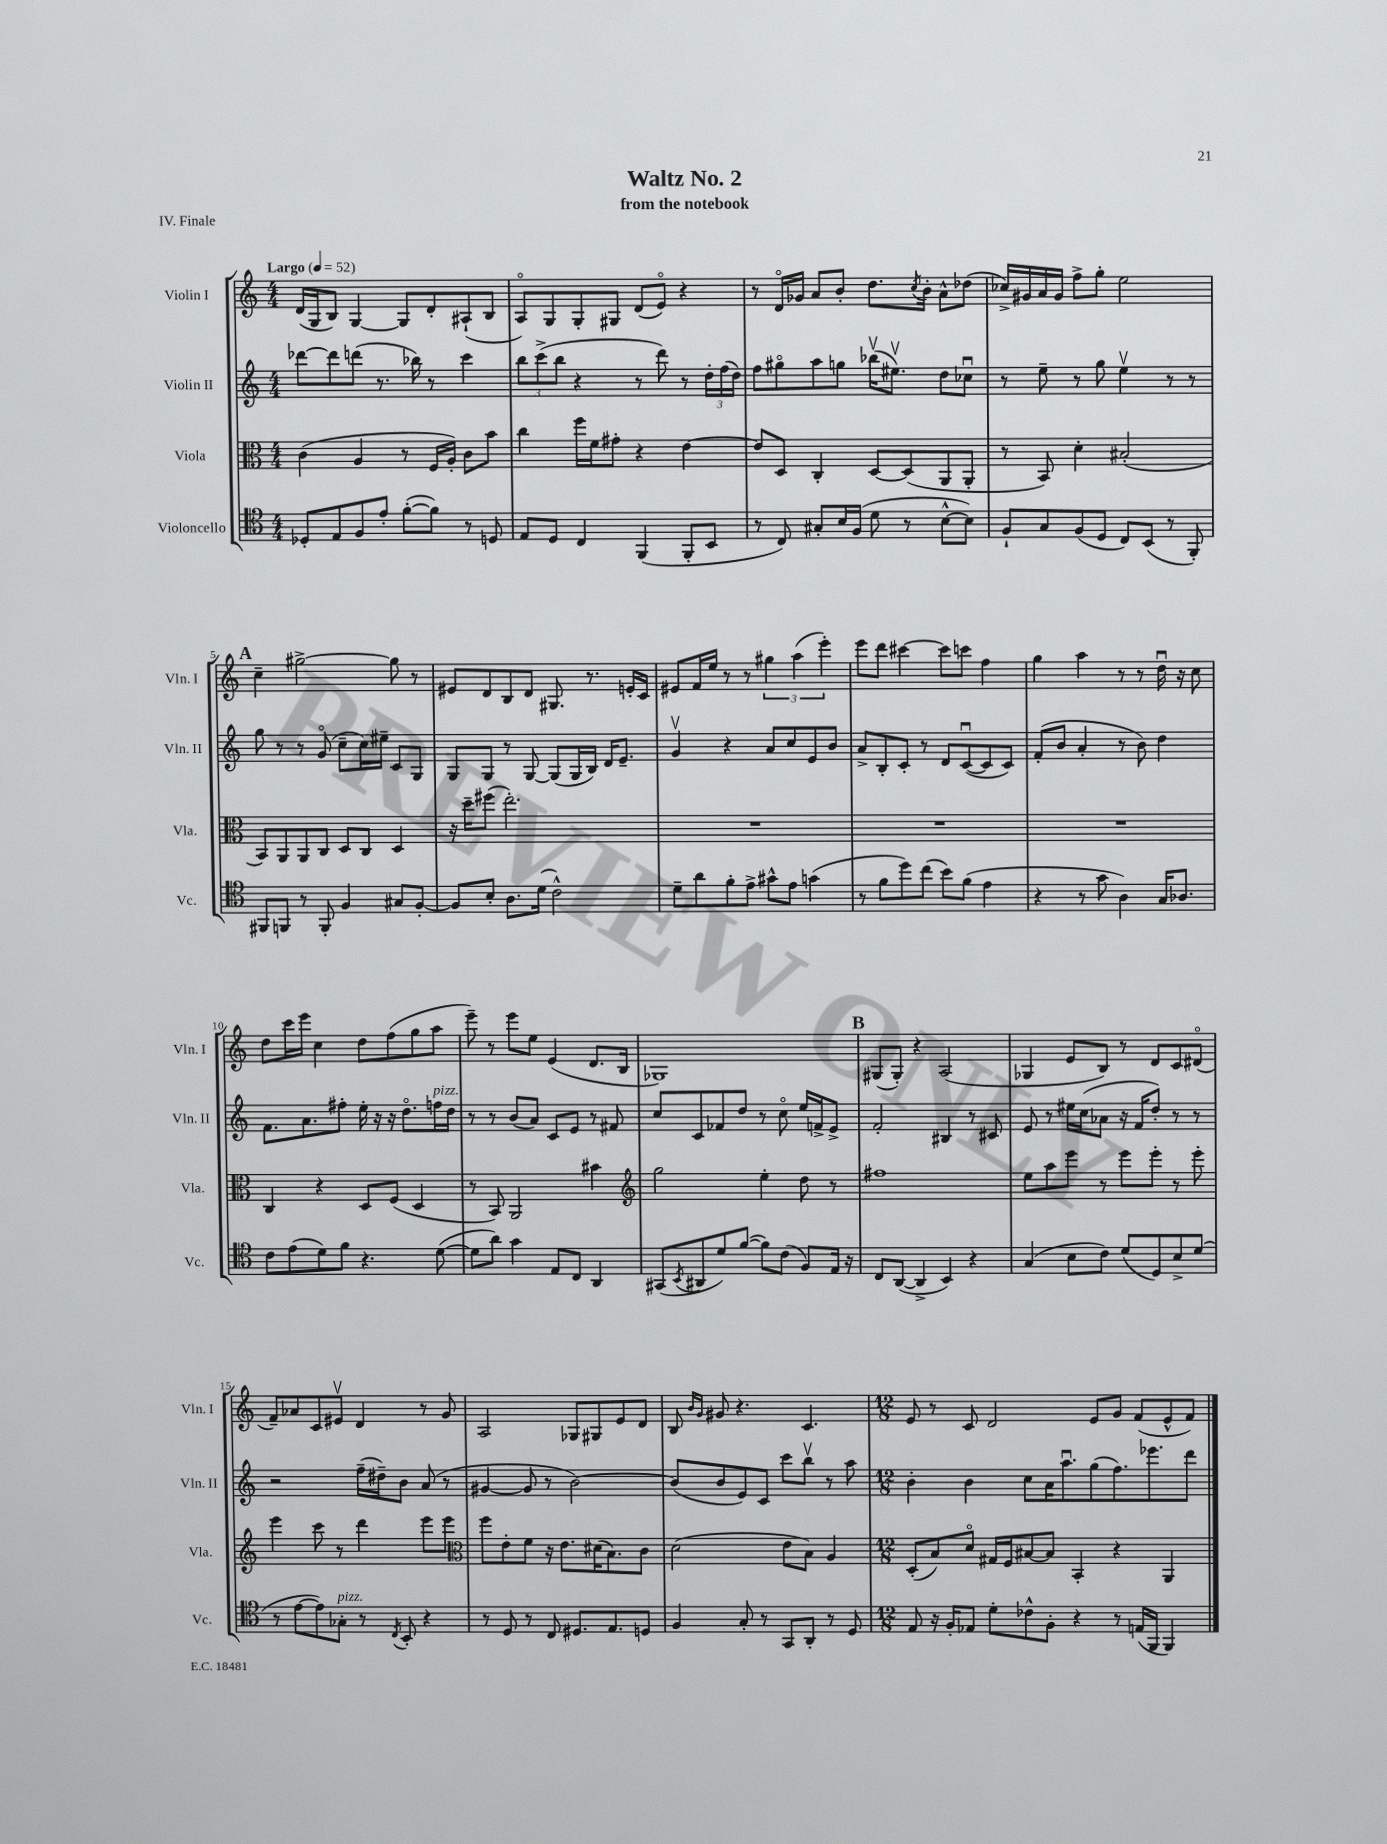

**kern	**kern	**kern	**kern
*staff4	*staff3	*staff2	*staff1
*clefC4	*clefC3	*clefG2	*clefG2
*k[]	*k[]	*k[]	*k[]
*M4/4	*M4/4	*M4/4	*M4/4
*MM52	*MM52	*MM52	*MM52
8D-'/L	(4c\	[8ddd-\L	(16d/LL
.	.	.	16G/J
8E/	.	8ddd-\]	8B/J)
8F/	4A/	(8ddd\J	[4G/
8e'/J	.	8.r	.
([8f'\L	8r	.	8G/]L
.	.	16bb-\)	.
8f\]J)	16F/LL	8r	8d'/
.	16A'/JJ)	.	.
8r	8c\L	4ccc\	(8A#`/
8D/	8b\J	.	8B/J
=	=	=	=
8E/L	4cc\	12bb\L	8Ao/L)
.	.	(12ccc^\	.
8D/J	.	.	8G/
.	.	12bb\J	.
4C/	16ff\LL	4r	8G'/
.	16f\J	.	.
.	8g#'\J	.	8G#/J
(4FF/	4r	8r	(8d/L
.	.	8ddd\)	8eo/J)
8FF'/L	[4e\	8r	4r
8BB/J	.	24dd'\LL	.
.	.	(24ff\	.
.	.	24dd\JJ)	.
=	=	=	=
8r	8e/]L	8ff\L	8r
8C/)	8D/J	8gg#o\	16do/LL
.	.	.	16g-/JJ
8G#'/L	4C'/	8aa\	8a/L
16B/L	.	8gg\J	8b'/J
(16F/JJ	.	.	.
8d\	[8D/L	(16bb-v\LK	8.dd\L
.	.	8.ee#v\J)	.
8r	(8D/]	.	.
.	.	.	8qcc/
.	.	.	16b'\Jk
[8B^^\L	8AA/	8dd\L	8a^^\L
8B\]J)	8AA'/J	8cc-u\J	(8dd-\J
=	=	=	=
8F`/L	8r	8r	16cc-^/LL)
.	.	.	16g#/
8G/	8BB/)	8ee~\	16a/
.	.	.	16g#/JJ
(8F/	4d'\	8r	8ff^\L
8D/J	.	8gg\	8gg'\J
8C/L)	(2B#'/	4eev\	2ee\
(8BB/J	.	.	.
8r	.	8r	.
8FF'/)	.	8r	.
=	=	=	=
8FF#/L	8BB/L)	8gg\	4cc~\
8FF/J	8AA/	8r	.
8r	8AA/	8r	[2gg#^\
8FF'/	8C/J	(8go/	.
4F/	8D/L	8cc~\L	.
.	8C/J	16cc\L)	.
.	.	16ee#~\JJ	.
8G#/L	4D/	8c/L	8gg#\]
[8F'/J	.	8G/J	8r
=	=	=	=
8F/]L	16r	8G/L	8e#/L
.	16dd~\LK	.	.
8B'/J	(8ff#\J	8G/J	8d/
8.A\L	2.ee'\)	8r	8B/
.	.	[8G/	8d/J
(16d\Jk	.	.	.
2c^^\)	.	(8G/]L	8.G#/
.	.	16G/L	.
.	.	16B/JJ)	8.r
.	.	16d/LK	.
.	.	8.e~/J	.
.	.	.	16e'/LL
.	.	.	16c/JJ
=	=	=	=
8d~\L	1r	4gv/	8e#/L
8a\	.	.	16f/L
.	.	.	16ee/JJ
8f'\	.	4r	8r
8e^\J	.	.	8r
8g#^^\L	.	8a/L	6gg#\
8e\J	.	8cc/	.
.	.	.	(6aa\
(4g\	.	8e/	.
.	.	.	6eee'\)
.	.	8b/J	.
=	=	=	=
8r	1r	8a^/L	8eee\L
8f\L	.	8B'/	8ddd\J
8dd\)	.	8c'/J	[4ccc#\
(8cc\J	.	8r	.
8b\L)	.	8d/L	8ccc#\]L
(8f\J	.	([8cu/	8ccc\J
4e\	.	8c/]	4ff\
.	.	8c/J)	.
=	=	=	=
4r	1r	(8f'/L	4gg\
.	.	8b/J	.
8r	.	4a'/	4aa\
8g\	.	.	.
4A\)	.	8r	8r
.	.	8b\)	8r
16G/LK	.	4dd\	16ddu\
8.A-/J	.	.	16r
.	.	.	8cc\
=	=	=	=
8c\L	4C/	8.f\L	8dd\L
(8e\	.	.	16ccc\L
.	.	8.a\	16eee\JJ
8d\)	4r	.	4cc\
8f\J	.	8ff#'\J	.
4.r	8D/L	16ee'\	8dd\L
.	.	16r	.
.	(8F/J	16r	(8ff\
.	.	8.ddo\L	.
.	4D/	.	8gg\
([8d\	.	16ff\L	8aa\J
.	.	16dd\JJ	.
=	=	=	=
8d\]L	8r	8r	8eee~\)
8a\J)	8BB/)	8r	8r
4g\	2AA/	(8b/L	8eee\L
.	.	8a/J)	8ee\J
8E/L	.	8c/L	(4e/
8C/J	.	8e/J	.
4AA/	4b#\	8r	8.d/L
.	.	8f#/	.
.	.	.	16B/Jk
=	=	=	=
*	*clefG2	*	*
(8GG#/L	2gg\	8cc/L	1G-)
8qBB/	.	.	.
8AA#/	.	8c/	.
8d/)	.	8f-/	.
([8f/J	.	8dd/J	.
8f\]L)	4ee'\	8r	.
(8c\J	.	8cco\	.
8F/L)	8dd\	16ee/LL	.
.	.	16f^/J	.
16E/Jk	8r	8e^/J	.
16r	.	.	.
=	=	=	=
8C/L	1ff#	2f'/	(8G#/L
([8AA/J	.	.	8G#'/J)
4AA^/]	.	.	4r
4BB/)	.	4B#/	(2A/
4r	.	8r	.
.	.	8c#/	.
=	=	=	=
(4G/	8ee\L	8e/	4G-/
.	8aa\	8r	.
8B\L	8eee\J	16ee#\LL	8e/L
.	.	(16cc\J	.
8c\J)	8r	8a-\J	8B/J)
(8d/L	8eee\L	16r	8r
.	.	16f/LK	.
8D/)	8eee'\J	8dd'/J)	8d/L
8B^/	8r	8r	8c/
(8d/J	8eee'\	8r	(8d#o/J
=	=	=	=
8r	4eee\	2r	8f~/L)
[8e\L	.	.	8a-/
8e\])	8ccc\	.	8c/
8G-'\J	8r	.	8e#v/J
8r	4ddd\	(16ff~\LL	4d/
.	.	16dd#~\J)	.
8qC/	.	.	.
8BB'/	.	8b\J	.
4r	8eee\L	(8a/	8r
.	8eee\J	8r	8g/
=	=	=	=
*	*clefC3	*	*
8r	8ff\L	[4g#/	2A/
8D/	8e'\	.	.
8r	8f\J	8g#/]	.
8C/	16r	8r	.
.	8.e\L	.	.
8.D#/L	.	[2b\)	8G-/L
.	(16d#\K	.	8G#/
8.E/	8.B\)	.	.
.	.	.	8e/
8D/J	8c\J	.	8d/J
=	=	=	=
4F/	(2d\	(8b/]L	8B/
.	.	.	16qqb/LL
.	.	.	16qqg/JJ
.	.	8b/	8g#/
8G'/	.	8e/)	4.r
8r	.	8c/J	.
8GG/L	8e\L	8ccc\L	.
8AA'/J	8B\J)	8bbv\J	4.c/
8r	4A/	8r	.
8D/	.	8aa\	.
=	=	=	=
*M12/8	*M12/8	*M12/8	*M12/8
8E/	(8D'/L	4b'\	8e/
16r	8B/)	.	8r
16F'/LK	.	.	.
8E-/J	8do/J	4b\	8c/
8d'\L	16G#/LL	.	2d/
.	16F/J	.	.
8c-^^\	[8B#/	8cc\L	.
8F'\J	8B#/]J	16a\K	.
.	.	8.aau\	.
4r	4BB'/	.	.
.	.	(8gg\	8e/L
8r	4r	8.ff\)	8g/J
(16E/LL	.	.	(8f/L
16FF/JJ	.	8.eee-\	.
4FF/)	4AA/	.	8e^^/
.	.	8ddd\J	8f/J)
==	==	==	==
*-	*-	*-	*-
